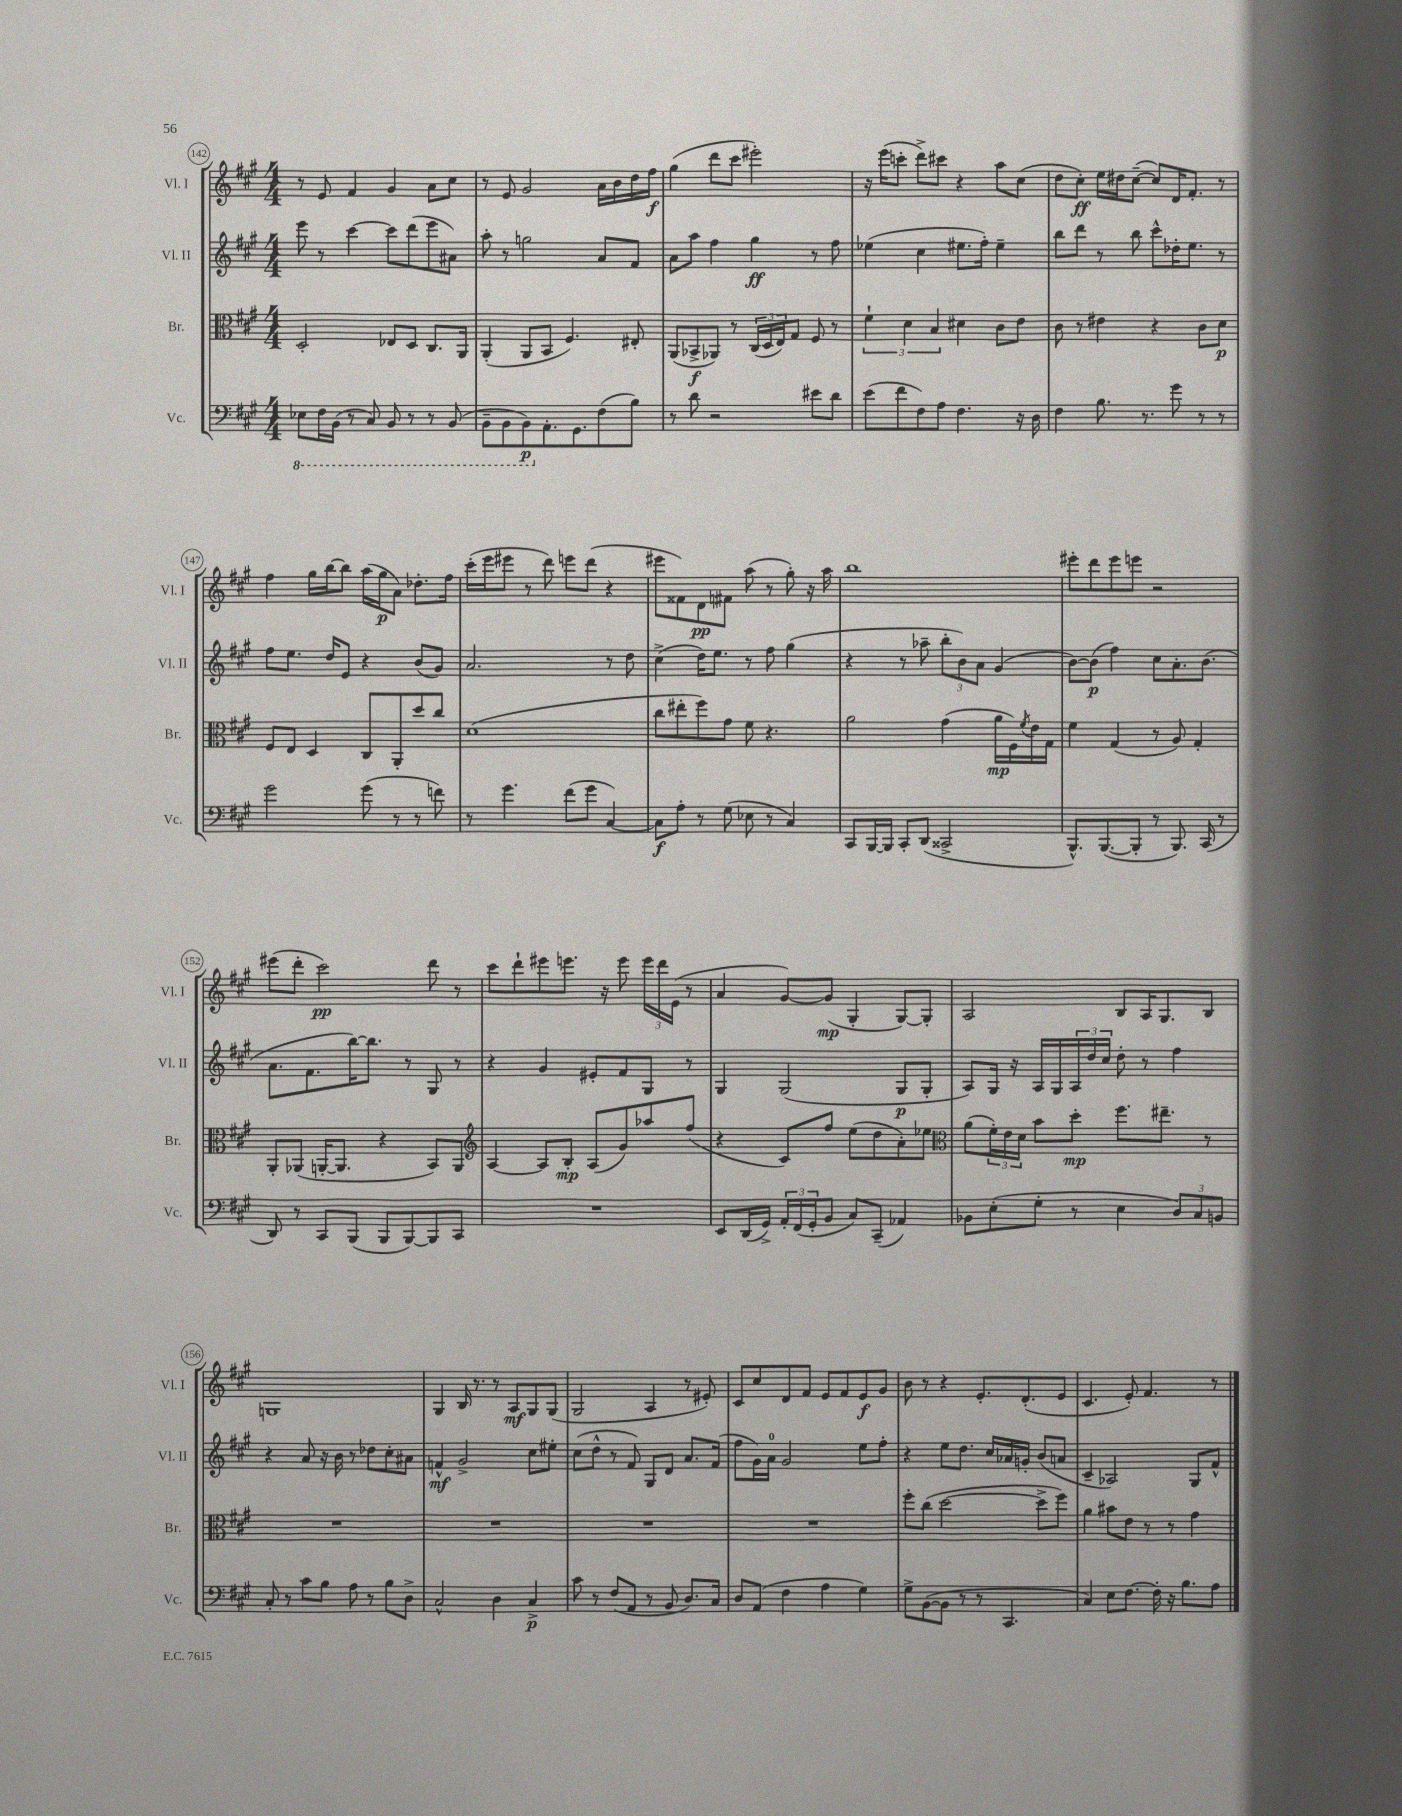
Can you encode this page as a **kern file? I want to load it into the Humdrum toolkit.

**kern	**dynam	**kern	**dynam	**kern	**dynam	**kern	**dynam
*part4	*part4	*part3	*part3	*part2	*part2	*part1	*part1
*staff4	*staff4	*staff3	*staff3	*staff2	*staff2	*staff1	*staff1
*I"Vc.	*	*I"Br.	*	*I"Vl. II	*	*I"Vl. I	*
*I'Vc.	*	*I'Br.	*	*I'Vl. II	*	*I'Vl. I	*
*clefF4	*	*clefC3	*	*clefG2	*	*clefG2	*
*k[f#c#g#]	*	*k[f#c#g#]	*	*k[f#c#g#]	*	*k[f#c#g#]	*
*M4/4	*	*M4/4	*	*M4/4	*	*M4/4	*
*8ba	*	*	*	*	*	*	*
=142	=142	=142	=142	=142	=142	=142	=142
8EE-X\L	.	2D'/	.	8eee\	.	8r	.
16FF#\L	.	.	.	8r	.	8e/	.
(16BBB\JJ	.	.	.	.	.	.	.
8r	.	.	.	[4ccc#\	.	4f#/	.
8CC#/)	.	.	.	.	.	.	.
8BBB/	.	8E-X/L	.	8ccc#\L]	.	4g#/	.
8r	.	8D/J	.	(8ddd\	.	.	.
8r	.	8.C#/L	.	8eee\	.	8a\L	.
(8BBB/	.	.	.	8a#X\J)	.	8cc#\J	.
.	.	16AA/Jk	.	.	.	.	.
=143	=143	=143	=143	=143	=143	=143	=143
8BBB~\L	.	(4AA'/	.	8aa'\	.	8r	.
8BBB\	.	.	.	8r	.	8e/	.
8BBB\)	p	8AA/L	.	2ggn\	.	2g#/	.
*X8ba	*	*	*	*	*	*	*
8.AA'\	.	8BB/J	.	.	.	.	.
.	.	4.F#/)	.	.	.	.	.
8.GG#\	.	.	.	.	.	.	.
(8F#\	.	.	.	8a/L	.	16a\LL	.
.	.	.	.	.	.	16b\	.
8B\J)	.	8E#X'/	.	8f#/J	.	16dd\	.
.	.	.	.	.	.	16ff#\JJ	f
=144	=144	=144	=144	=144	=144	=144	=144
8r	.	(8AA/L	.	8a\L	.	(4gg#\	.
8d\	.	8BB-X^/	f	8aa\J	.	.	.
2r	.	8AA-X/J)	.	4ff#\	.	8ddd\L	.
.	.	8r	.	.	.	8ccc#\J	.
.	.	(24C#/LL	.	4gg#\	ff	2eee#X'\)	.
.	.	24D/	.	.	.	.	.
.	.	24E/J)	.	.	.	.	.
.	.	8G#/J	.	.	.	.	.
8e#X\L	.	8F#/	.	8r	.	.	.
8d\J	.	8r	.	8ff#\	.	.	.
=145	=145	=145	=145	=145	=145	=145	=145
(8e\L	.	6f#`\	.	(4ee-X\	.	16r	.
.	.	.	.	.	.	(16eee\KL	.
8f#\	.	.	.	.	.	8cccn'\J	.
.	.	6d\	.	.	.	.	.
8F#\)	.	.	.	4cc#\	.	8ddd^\L)	.
.	.	6B/	.	.	.	.	.
8A\J	.	.	.	.	.	8ccc#X\J	.
4.F#\	.	4d#X\	.	8.ee#X\L	.	4r	.
.	.	.	.	16ff#'\Jk)	.	.	.
.	.	8c#\L	.	4ee#~\	.	8aa\L	.
16r	.	8e\J	.	.	.	(8cc#\J	.
16D\	.	.	.	.	.	.	.
=146	=146	=146	=146	=146	=146	=146	=146
4F#\	.	8c#\	.	8bb\L	.	8dd\L	.
.	.	8r	.	8ddd\J	.	8cc#'\J)	ff
8.B\	.	4e#X\	.	8r	.	16ee\LL	.
.	.	.	.	.	.	16dd#X\J	.
.	.	.	.	8bb\	.	([8cc#~\J	.
8.r	.	.	.	.	.	.	.
.	.	4r	.	8ccc#^^\L	.	8cc#/L])	.
8g#\	.	.	.	16dd-X'\K	.	16d/K	.
.	.	.	.	8.ee\J	.	8.f#'/J	.
8r	.	8c#\L	.	.	.	.	.
8r	.	8d\J	p	8r	.	8r	.
!!LO:LB:g=z
=147	=147	=147	=147	=147	=147	=147	=147
2g#\	.	8F#/L	.	8ff#\L	.	4ff#\	.
.	.	8E/J	.	8.ee\J	.	.	.
.	.	4D/	.	.	.	16gg#\LL	.
.	.	.	.	16dd/KL	.	[16bb\J	.
.	.	.	.	8e/J	.	8bb\J]	.
(8g#\	.	8C#/L	.	4r	.	(16aa\LL	.
.	.	.	.	.	.	16gg#\J	p
8r	.	8AA'/	.	.	.	8a\J)	.
8r	.	8dd/	.	(8b/L	.	8.dd-X'\L	.
8fn\)	.	8cc#/J	.	8g#/J)	.	.	.
.	.	.	.	.	.	16ff#\Jk	.
=148	=148	=148	=148	=148	=148	=148	=148
8r	.	(1d	.	2.a/	.	(16ccc#'\LL	.
.	.	.	.	.	.	16eee\J	.
4.g#\	.	.	.	.	.	8eee#X\J	.
.	.	.	.	.	.	8r	.
.	.	.	.	.	.	8ddd\)	.
(8f#\L	.	.	.	.	.	8eeen\L	.
8g#\J	.	.	.	.	.	(8ddd\J	.
[4C#/)	.	.	.	8r	.	4r	.
.	.	.	.	8dd\	.	.	.
=149	=149	=149	=149	=149	=149	=149	=149
8C#\L]	f	8cc#\L	.	(4cc#^\	.	8eee#X\L	.
8A'\J	.	8ee#X'\	.	.	.	8f##X\)	.
8r	.	8ff#\)	.	16dd\KL)	.	8d\	pp
.	.	.	.	8.ee\J	.	.	.
(8G#\	.	8g#\J	.	.	.	8f#X\J	.
8E-X\	.	8f#\	.	8r	.	(8aa\	.
8r	.	4.r	.	8ff#\	.	8r	.
4C#/)	.	.	.	(4gg#\	.	8gg#'\)	.
.	.	.	.	.	.	16r	.
.	.	.	.	.	.	16aa\	.
=150	=150	=150	=150	=150	=150	=150	=150
8CC#/L	.	2a\	.	4r	.	1bb	.
[16BBB/L	.	.	.	.	.	.	.
16BBB/JJ]	.	.	.	.	.	.	.
8CC#'/L	.	.	.	8r	.	.	.
(8DD/J	.	.	.	8aa-X~\	.	.	.
2CC##X^/	.	(4g#\	.	12bb'\L	.	.	.
.	.	.	.	12b\)	.	.	.
.	.	.	.	12a\J	.	.	.
.	.	16a\LL	mp	(4g#/	.	.	.
.	.	16F#\)	.	.	.	.	.
.	.	8qf#/	.	.	.	.	.
.	.	16e\	.	.	.	.	.
.	.	16G#\JJ	.	.	.	.	.
=151	=151	=151	=151	=151	=151	=151	=151
8.BBB^^/L)	.	4f#\	.	[8b\L)	.	8eee#X'\L	.
.	.	.	.	(8b\J]	p	8ddd\	.
([8.BBB/	.	.	.	.	.	.	.
.	.	(4G#/	.	4ff#\)	.	8eee#\	.
8BBB'/J]	.	.	.	.	.	8eeen\J	.
8r	.	8r	.	8cc#\L	.	2r	.
8.BBB/)	.	8A/)	.	8.a'\	.	.	.
.	.	4G#'/	.	.	.	.	.
(16CC#/	.	.	.	(8.b\J	.	.	.
8r	.	.	.	.	.	.	.
!!LO:LB:g=z
=152	=152	=152	=152	=152	=152	=152	=152
8DD/)	.	8AA'/L	.	8.a\L	.	(8eee#X\L	.
8r	.	(8AA-X/J	.	.	.	8ddd'\J	.
.	.	.	.	8.f#\	.	.	.
8CC#/L	.	[16AAn'/KL	.	.	.	2ccc#\)	pp
.	.	8.AA/J]	.	.	.	.	.
(8BBB/J	.	.	.	[16bb\K)	.	.	.
.	.	.	.	8.bb\J]	.	.	.
8BBB/L	.	4r	.	.	.	.	.
[8BBB/)	.	.	.	8r	.	.	.
8BBB/]	.	8BB/L)	.	8G#/	.	8ddd\	.
8CC#/J	.	8AA/J	.	8r	.	8r	.
=153	=153	=153	=153	=153	=153	=153	=153
*	*	*clefG2	*	*	*	*	*
1r	.	[4A/	.	4r	.	8ccc#\L	.
.	.	.	.	.	.	8ddd`\	.
.	.	8A/L]	.	4g#/	.	8eee#X\	.
.	.	8B'/J	mp	.	.	8.eeen\J	.
.	.	(8A/L	.	8e#X'/L	.	.	.
.	.	.	.	.	.	16r	.
.	.	8g#/)	.	8f#/	.	8eee\	.
.	.	8aa-X/	.	8G#/J	.	24eee\LL	.
.	.	.	.	.	.	24ddd\	.
.	.	.	.	.	.	(24e\JJ	.
.	.	(8ff#/J	.	8r	.	8r	.
=154	=154	=154	=154	=154	=154	=154	=154
8EE/L	.	4r	.	4G#/	.	4a/	.
(16DD/L	.	.	.	.	.	.	.
16GG#^/JJ)	.	.	.	.	.	.	.
24AA'/LL	.	8c#/L)	.	(2G#/	.	[8g#/L)	.
(24FF#/	.	.	.	.	.	.	.
24GG#'/J	.	.	.	.	.	.	.
8BB/J	.	8ff#/J	.	.	.	(8g#/J]	mp
8C#/L)	.	(8ee\L	.	.	.	4G#'/	.
(8CC#~/J	.	8dd\	.	.	.	.	.
4AA-X/)	.	8a'\)	.	8G#/L	p	[8G#/L)	.
.	.	8ee-X\J	.	8G#'/J	.	8G#'/J]	.
=155	=155	=155	=155	=155	=155	=155	=155
*	*	*clefC3	*	*	*	*	*
8BB-X\L	.	(8a\L	.	8A/L)	.	2A/	.
(8E'\	.	24f#'\L)	.	16G#/Jk	.	.	.
.	.	24e\	.	.	.	.	.
.	.	.	.	16r	.	.	.
.	.	24d\JJ	.	.	.	.	.
8G#'\J	.	8b\L	.	16A/LL	.	.	.
.	.	.	.	16G#/	.	.	.
8r	.	8dd'\J	mp	24A/	.	.	.
.	.	.	.	24dd/	.	.	.
.	.	.	.	24cc#/JJ	.	.	.
4E\	.	8.ff#\L	.	8dd'\	.	8B/L	.
.	.	.	.	8r	.	16A/K	.
.	.	8.ee#X~\J	.	.	.	8.G#/	.
12D/L)	.	.	.	4ff#\	.	.	.
12C#/	.	.	.	.	.	.	.
.	.	8r	.	.	.	8B/J	.
12BBn/J	.	.	.	.	.	.	.
!!LO:LB:g=z
=156	=156	=156	=156	=156	=156	=156	=156
8C#'/	.	1r	.	4r	.	1Gn	.
8r	.	.	.	.	.	.	.
8c#\L	.	.	.	8a/	.	.	.
8B\J	.	.	.	16r	.	.	.
.	.	.	.	16b\	.	.	.
8A\	.	.	.	8r	.	.	.
8r	.	.	.	8dd-X\L	.	.	.
8B\L	.	.	.	8cc#'\	.	.	.
8D^\J	.	.	.	8a#X\J	.	.	.
=157	=157	=157	=157	=157	=157	=157	=157
2C#^^/	.	1r	.	4fn^^/	mf	4G#/	.
.	.	.	.	2g#^/	.	16B/	.
.	.	.	.	.	.	8.r	.
4D\	.	.	.	.	.	8r	.
.	.	.	.	.	.	8A/L	mf
4C#^/	p	.	.	8cc#\L	.	8G#/	.
.	.	.	.	8ee#X'\J	.	(8G#/J	.
=158	=158	=158	=158	=158	=158	=158	=158
8c#\	.	1r	.	(8cc#\L	.	2G#/	.
8r	.	.	.	8dd^^\J	.	.	.
(8F#/L	.	.	.	8r	.	.	.
8AA/J	.	.	.	8f#/)	.	.	.
8r	.	.	.	8G#/L	.	4A/	.
8BB/	.	.	.	8d/J	.	.	.
8.D/L)	.	.	.	8.a/L	.	8r	.
.	.	.	.	.	.	8e#X'/)	.
16C#/Jk	.	.	.	(16f#/Jk	.	.	.
=159	=159	=159	=159	=159	=159	=159	=159
8D/L	.	1r	.	8ff#\L	.	8c#/L	.
(8AA/J	.	.	.	16g#\L)	.	8cc#/	.
.	.	.	.	16a\JJ	.	.	.
4F#\	.	.	.	2g#/	.	8d/	.
.	.	.	.	.	.	8f#/J	.
4A\	.	.	.	.	.	8e/L	.
.	.	.	.	.	.	8f#/	.
4G#\)	.	.	.	8ee\L	.	8e/	f
.	.	.	.	8ff#'\J	.	8g#/J	.
=160	=160	=160	=160	=160	=160	=160	=160
8G#^\L	.	8ff#'\L	.	4r	.	8b\	.
([8BB\	.	(8cc#\J	.	.	.	8r	.
8BB\J]	.	[2dd\	.	8ee\L	.	4r	.
8r	.	.	.	8.dd\J	.	.	.
8r	.	.	.	.	.	8.e'/L	.
.	.	.	.	16cc#/LL	.	.	.
4.CC#/	.	.	.	16a-X/	.	.	.
.	.	.	.	16gn'/JJ	.	(8.d'/	.
.	.	8dd^\L]	.	(8b/L	.	.	.
.	.	8ff#\J)	.	8an/J	.	8e/J	.
=161	=161	=161	=161	=161	=161	=161	=161
4C#/)	.	4a\	.	4c#~/	.	4.c#/	.
8E\L	.	8b#X\L	.	2A-X/)	.	.	.
[8.F#\J	.	8e\J	.	.	.	8e'/)	.
.	.	8r	.	.	.	4.f#/	.
16F#'\]	.	.	.	.	.	.	.
16r	.	8r	.	.	.	.	.
8.B\L	.	.	.	.	.	.	.
.	.	4g#\	.	8G#/L	.	.	.
8A\J	.	.	.	8f#^^/J	.	8r	.
==	==	==	==	==	==	==	==
*-	*-	*-	*-	*-	*-	*-	*-
